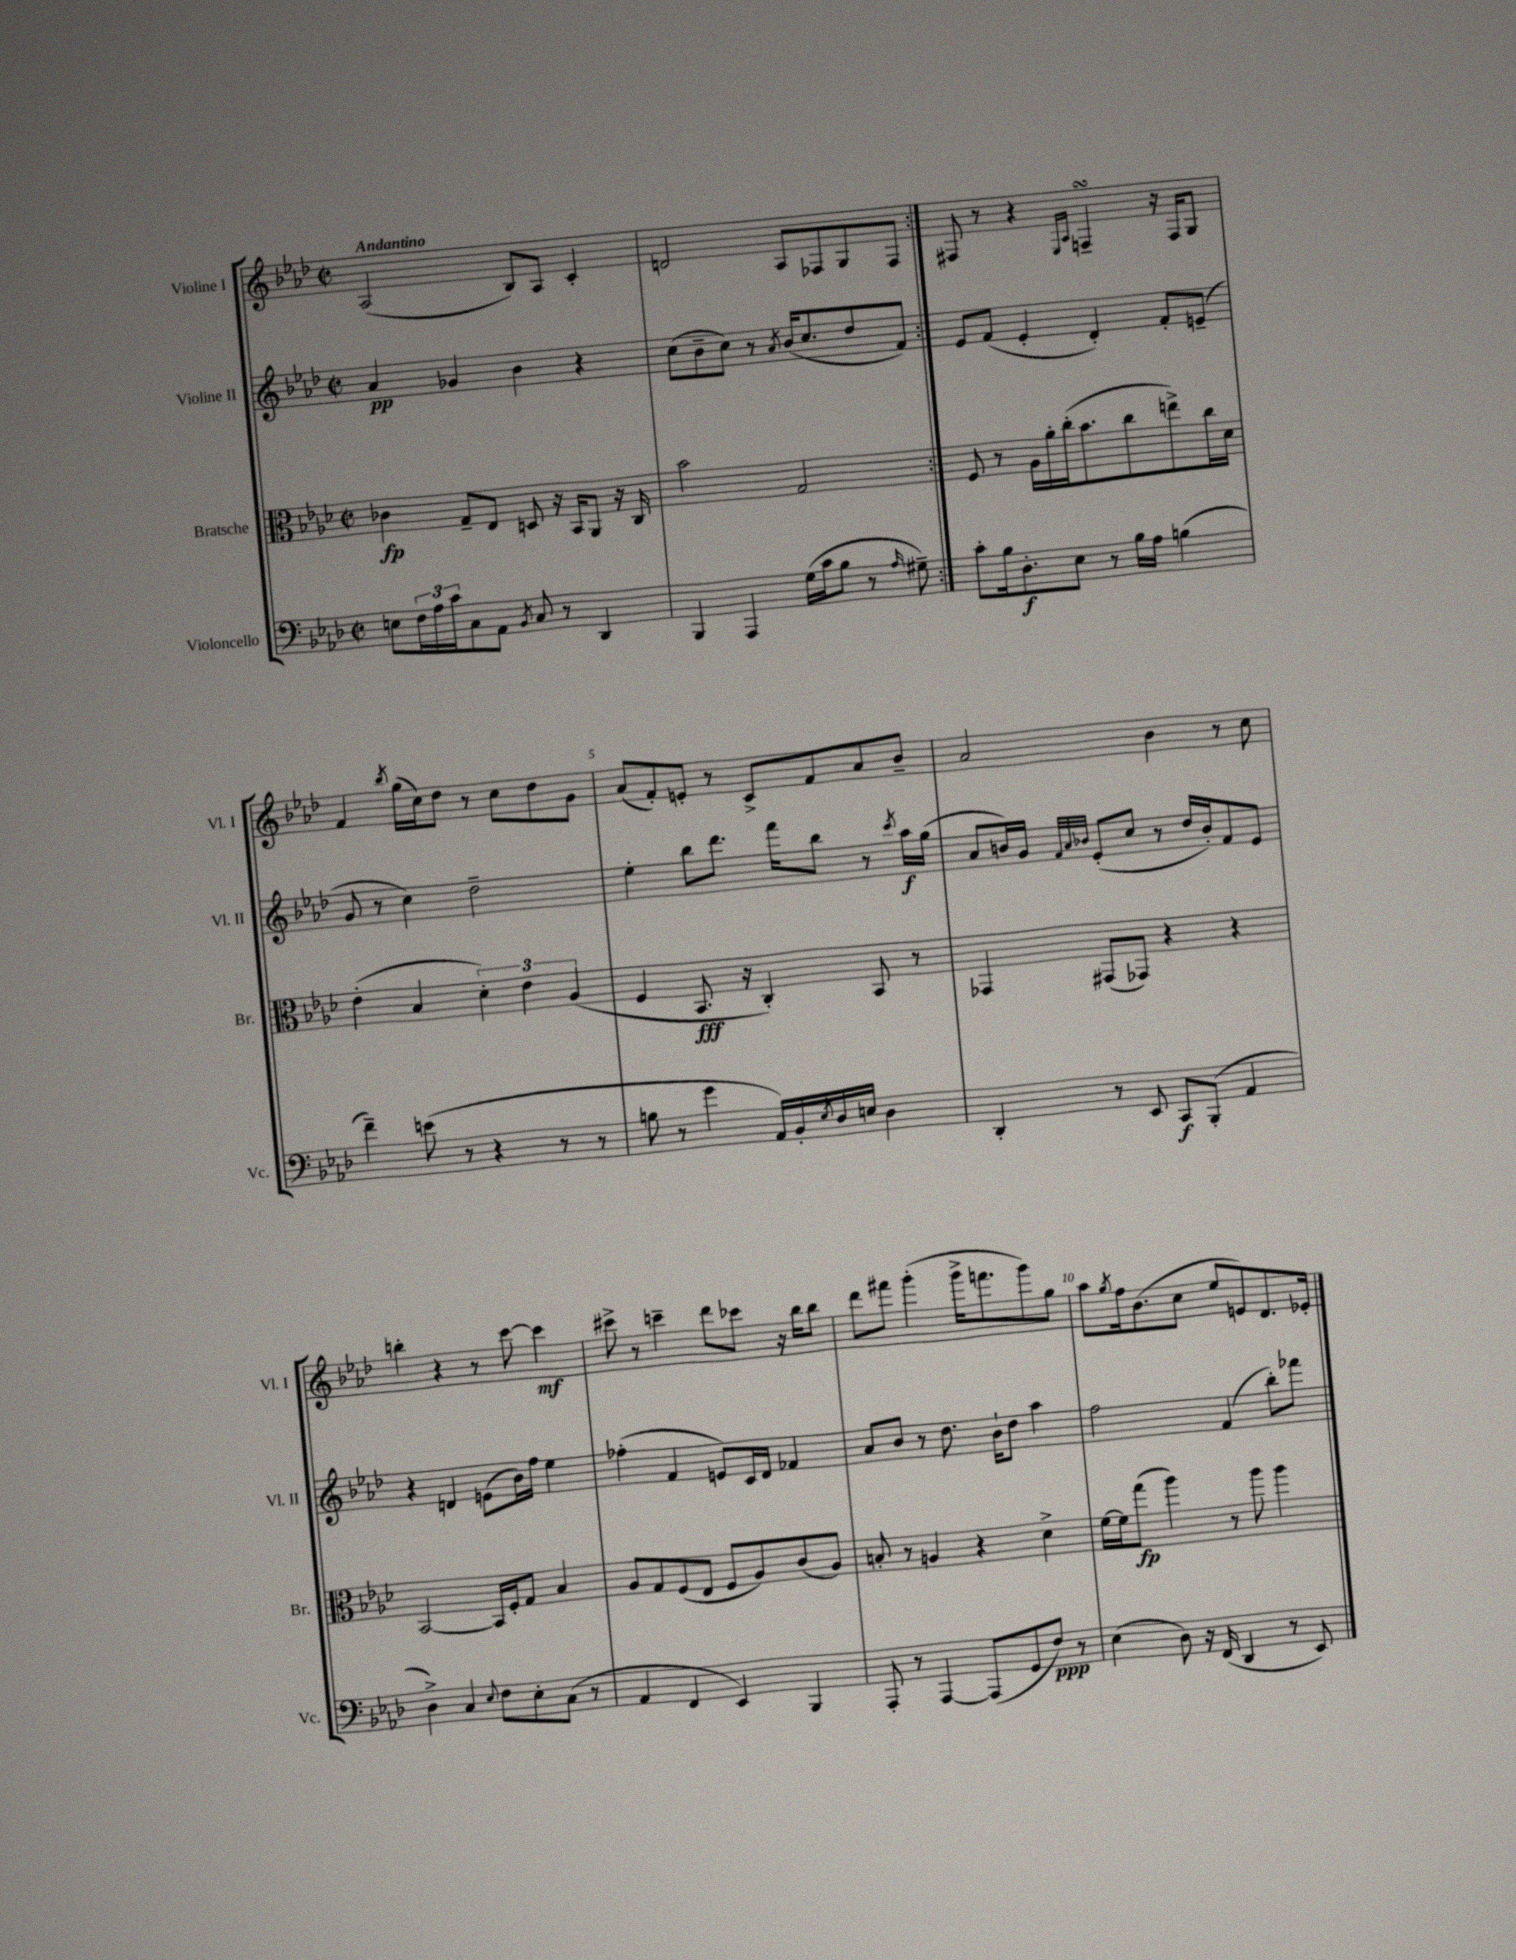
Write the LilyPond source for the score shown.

<<
\new StaffGroup <<
\new Staff = "s0" \with { instrumentName = "Violine I" shortInstrumentName = "Vl. I" } {
    \clef treble \key aes \major \defaultTimeSignature \time 2/2 \tempo "Andantino"
    \repeat volta 2 { aes2( bes8) aes8 c'4-. |
    d'2 aes8 fes8 g8 fes8 | }
    fis8 r8 r4 \grace { ees16 aes16 } f4--\turn r16 f16 g8 |
    f'4 \acciaccatura { bes''8 } g''16( c''16) des''8 r8 c''8 des''8 g'8 |
    aes'8( f'8-.) e'8-. r8 c'8-> f'8 aes'8 bes'8-- |
    aes'2 bes'4 r8 c''8 |
    b''4-. r4 r8 c'''8~ c'''4\mf |
    cis'''8-> r8 c'''4-- des'''8 ces'''8 r16 bes''16 bes''8 |
    des'''8 fis'''8 g'''4-.( g'''16-> f'''8. g'''8) g''8 |
    aes''8 \acciaccatura { g''8 } f''16 bes'8.( c''8 ees''8 e'8) des'8. ees'16-. \bar "|." |
}
\new Staff = "s1" \with { instrumentName = "Violine II" shortInstrumentName = "Vl. II" } {
    \clef treble \key aes \major \defaultTimeSignature \time 2/2
    \repeat volta 2 { aes'4\pp ges'4 bes'4 r4 |
    c''8( bes'8-- c''8) r8 \acciaccatura { aes'8 } bes'16( c''8. des''8 f'8) | }
    ees'8 f'8( ees'4-. des'4-.) f'8-. e'8--( |
    g'8 r8 c''4) des''2-- |
    ees''4-. bes''8 des'''8. f'''16 bes''8 r8 \acciaccatura { c'''8 } aes''16\f g''16( |
    aes'8 b'16) g'16 \grace { f'32 aes'32 bes'32 } ees'8-.( c''8 r8 des''16 bes'16-.) f'8 ees'8 |
    r4 d'4 e'8( bes'16) f''16 ees''4 |
    fes''4-.( f'4 e'8) c'16 des'16 fes'4 |
    aes'8 bes'8 r8 des''8. bes'16-! des''8 aes''4 |
    f''2 f'4( bes''8-.) fes'''8 \bar "|." |
}
\new Staff = "s2" \with { instrumentName = "Bratsche" shortInstrumentName = "Br." } {
    \clef alto \key aes \major \defaultTimeSignature \time 2/2
    \repeat volta 2 { ces'4\fp g8-- ees8 d8 r16 bes,16 aes,8 r16 c16 |
    bes'2 g2 | }
    f8 r8 aes16 aes'16-. c''16-.( bes'8. c''8 e''8->) c''16 des'16 |
    ees'4-.( bes4 \tuplet 3/2 { des'4-.) ees'4 aes4( } |
    f4 bes,8.\fff r16 c4-.) bes,8 r8 |
    ges,4 gis,8( ges,8) r4 r4 |
    bes,2~ bes,16 f16-. g8 bes4 |
    aes8 g8 f8( ees8 f8 aes8) c'8( aes8) |
    b8-. r8 a4 r4 des'4-> |
    f'16~ f'16 g''8\fp( aes''4) r8 aes''8 aes''4 \bar "|." |
}
\new Staff = "s3" \with { instrumentName = "Violoncello" shortInstrumentName = "Vc." } {
    \clef bass \key aes \major \defaultTimeSignature \time 2/2
    \repeat volta 2 { e8 \tuplet 3/2 { f16 aes16 c'16 } c8 aes,8 \acciaccatura { bes,8 } c8 r8 des,4 |
    bes,,4 aes,,4 g16( c'16 bes8 r8 \grace { aes16 } gis8--) | }
    c'8-. bes16 des8.-.\f ees8 r8 bes16 aes16 b4( |
    f'4--) e'8( r8 r4 r8 r8 |
    b8 r8 g'4 aes,16) bes,16-. \acciaccatura { ees8 } des16 e16 des4 |
    des,4-. r8 ees,8 c,8\f bes,,8-.( aes,4 |
    des4->) c4 \appoggiatura { ees8 } f8 ees8-. c8( r8 |
    aes,4 f,4 ees,4) bes,,4 |
    aes,,8-. r8 aes,,4~ aes,,8( g,8 f8\ppp) r8 |
    ees4( des8) r16 f,16( des,4 r8 ees,8) \bar "|." |
}
>>
>>
\layout { \context { \Score \override BarNumber.break-visibility = ##(#f #t #t) barNumberVisibility = #(every-nth-bar-number-visible 5) } }
